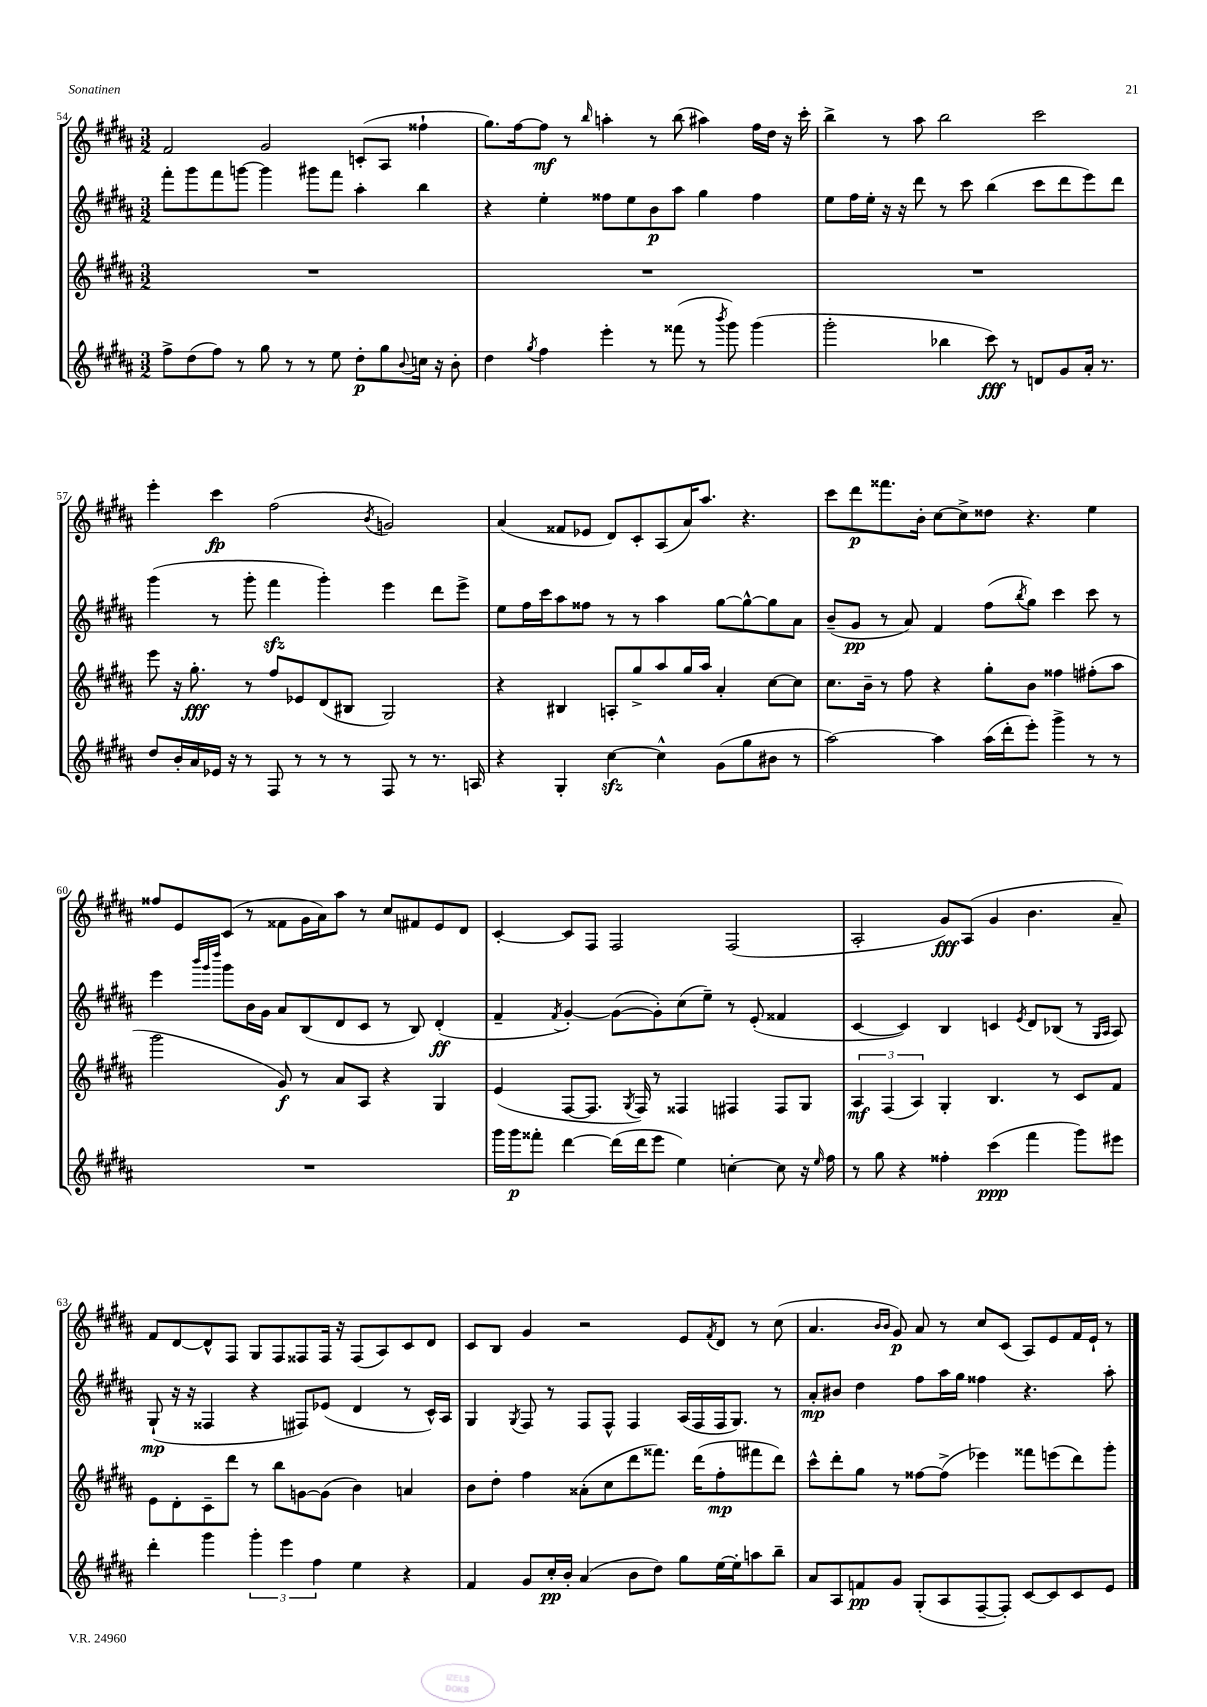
<<
\new StaffGroup <<
\new Staff = "s0" {
    \clef treble \key b \major \numericTimeSignature \time 3/2
    fis'2 gis'2 c'8-.( ais8 fisis''4-! |
    gis''8.) fis''16~ fis''8\mf r8 \grace { b''16 } a''4-. r8 b''8( ais''4) fis''16 dis''16 r16 cis'''16-. |
    b''4-> r8 ais''8 b''2 cis'''2 |
    e'''4-. cis'''4\fp fis''2( \acciaccatura { b'8 } g'2) |
    ais'4( fisis'8 ees'8 dis'8) cis'8-. ais8( ais'16) ais''8. r4. |
    cis'''8 dis'''8\p fisis'''8. b'16-. cis''8~ cis''8-> disis''8 r4. e''4 |
    fisis''8 e'8 cis'8( r8 fisis'8 gis'16 ais'16) ais''8 r8 cis''8 fis'8 e'8 dis'8 |
    cis'4~-. cis'8 fis8 fis2 fis2( |
    ais2-. gis'8\fff) ais8( gis'4 b'4. ais'8--) |
    fis'8 dis'8~ dis'8-^ fis8 gis8 fis8 fisis8 fisis16 r16 fisis8( ais8) cis'8 dis'8 |
    cis'8 b8 gis'4 r2 e'8 \acciaccatura { fis'8 } dis'8 r8 cis''8( |
    ais'4. \grace { b'16 b'16 } gis'8\p) ais'8 r8 cis''8 cis'8( ais8) e'8 fis'16 e'16-! r8 \bar "|." |
}
\new Staff = "s1" {
    \clef treble \key b \major \numericTimeSignature \time 3/2
    fis'''8-. gis'''8 fis'''8 g'''8~ g'''4 gis'''8 fis'''8 ais''4-. b''4 |
    r4 e''4-. fisis''8 e''8 b'8\p ais''8 gis''4 fisis''4 |
    e''8 fis''16 e''16-. r16 r16 dis'''8 r8 cis'''8 b''4( cis'''8 dis'''8 e'''8) dis'''8 |
    gis'''4( r8 gis'''8-. fis'''4\sfz gis'''4-.) e'''4 dis'''8 e'''8-> |
    e''8 fis''16 cis'''16 ais''8 fisis''8 r8 r8 ais''4 gis''8~ gis''8~-^ gis''8 ais'8 |
    b'8--( gis'8\pp r8 ais'8) fis'4 fis''8( \acciaccatura { b''8 } gis''8) cis'''4 cis'''8 r8 |
    e'''4 \grace { b'''32 gis'''32 dis''''32 } gis'''8 b'16 gis'16 ais'8 b8( dis'8 cis'8 r8 b8) dis'4-.\ff( |
    fis'4-- \acciaccatura { fis'8 } gis'4~-.) gis'8~( gis'8-.) cis''8( e''8--) r8 e'8-.( fisis'4 |
    cis'4~ cis'4) b4 c'4 \acciaccatura { e'8 } dis'8 bes8( r8 \grace { gis16 ais16 } ais8) |
    gis8-!\mp( r16 r16 fisis4 r4 fis8) ees'8( dis'4 r8 cis'16-^) ais16 |
    gis4 \acciaccatura { gis8 } fis8 r8 fis8 fis8-^ fis4 ais16( fis16 fis16 gis8.) r8 |
    ais'8-.\mp bis'8 dis''4 fis''8 ais''16 gis''16 fisis''4 r4. ais''8-. \bar "|." |
}
\new Staff = "s2" {
    \clef treble \key b \major \numericTimeSignature \time 3/2
    R1. |
    R1. |
    R1. |
    e'''8 r16 gis''8.-.\fff r8 fis''8 ees'8 dis'8( bis8 gis2) |
    r4 bis4 a8-. gis''8-> ais''8 gis''16 ais''16 ais'4-. cis''8~ cis''8 |
    cis''8. b'16-- r8 fis''8 r4 gis''8-. b'8 fisis''4 fis''8-.( ais''8 |
    gis'''2 gis'8\f) r8 ais'8 ais8 r4 gis4 |
    e'4( fis8~ fis8. \acciaccatura { gis8 } fis16) r8 fisis4 fis4 fis8 gis8 |
    \tuplet 3/2 { ais4\mf fis4( ais4) } gis4-. b4. r8 cis'8 fis'8 |
    e'8 dis'8-. cis'8-- dis'''8 r8 b''8 g'8~ g'8( b'4) a'4 |
    b'8 dis''8-. fis''4 aisis'8-.( cis''8 dis'''8 fisis'''8.) dis'''16( fis''8-.\mp fis'''8 dis'''8) |
    cis'''8-^ dis'''8-. gis''8 r8 fisis''8~ fisis''8->( ees'''4) fisis'''8 e'''8( dis'''8) gis'''8-. \bar "|." |
}
\new Staff = "s3" {
    \clef treble \key b \major \numericTimeSignature \time 3/2
    fis''8-> dis''8( fis''8) r8 gis''8 r8 r8 e''8 dis''8-.\p gis''8 \appoggiatura { b'8 } c''16 r16 b'8-. |
    dis''4 \acciaccatura { gis''8 } fis''4 e'''4-. r8 fisis'''8( r8 \acciaccatura { b'''8 } gis'''8) gis'''4( |
    gis'''2-. bes''4 cis'''8\fff) r8 d'8 gis'8 ais'16-. r8. |
    dis''8 b'16-. ais'16 ees'16 r16 r8 fis8 r8 r8 r8 fis8 r8 r8. a16 |
    r4 gis4-. cis''4~\sfz cis''4-^ gis'8( gis''8 bis'8 r8 |
    ais''2~) ais''4 ais''16( dis'''16-. e'''8-.) gis'''4-> r8 r8 |
    R1. |
    gis'''16 gis'''16\p fisis'''8-. dis'''4~ dis'''16( dis'''16 e'''8 e''4) c''4~-. c''8 r16 \grace { e''16 } fis''16 |
    r8 gis''8 r4 fisis''4-. cis'''4\ppp( fis'''4 gis'''8) eis'''8 |
    dis'''4-. gis'''4 \tuplet 3/2 { gis'''4-. e'''4 fis''4 } e''4 r4 |
    fis'4 gis'8 cis''16-.\pp b'16-. ais'4( b'8 dis''8) gis''8 e''16~ e''16-. a''8 b''8-- |
    ais'8 ais8 f'8\pp gis'8 gis8-.( ais8 fis8~-- fis8-.) cis'8~ cis'8 cis'8 e'8 \bar "|." |
}
>>
>>
\layout { \context { \Score currentBarNumber = #54 } }
